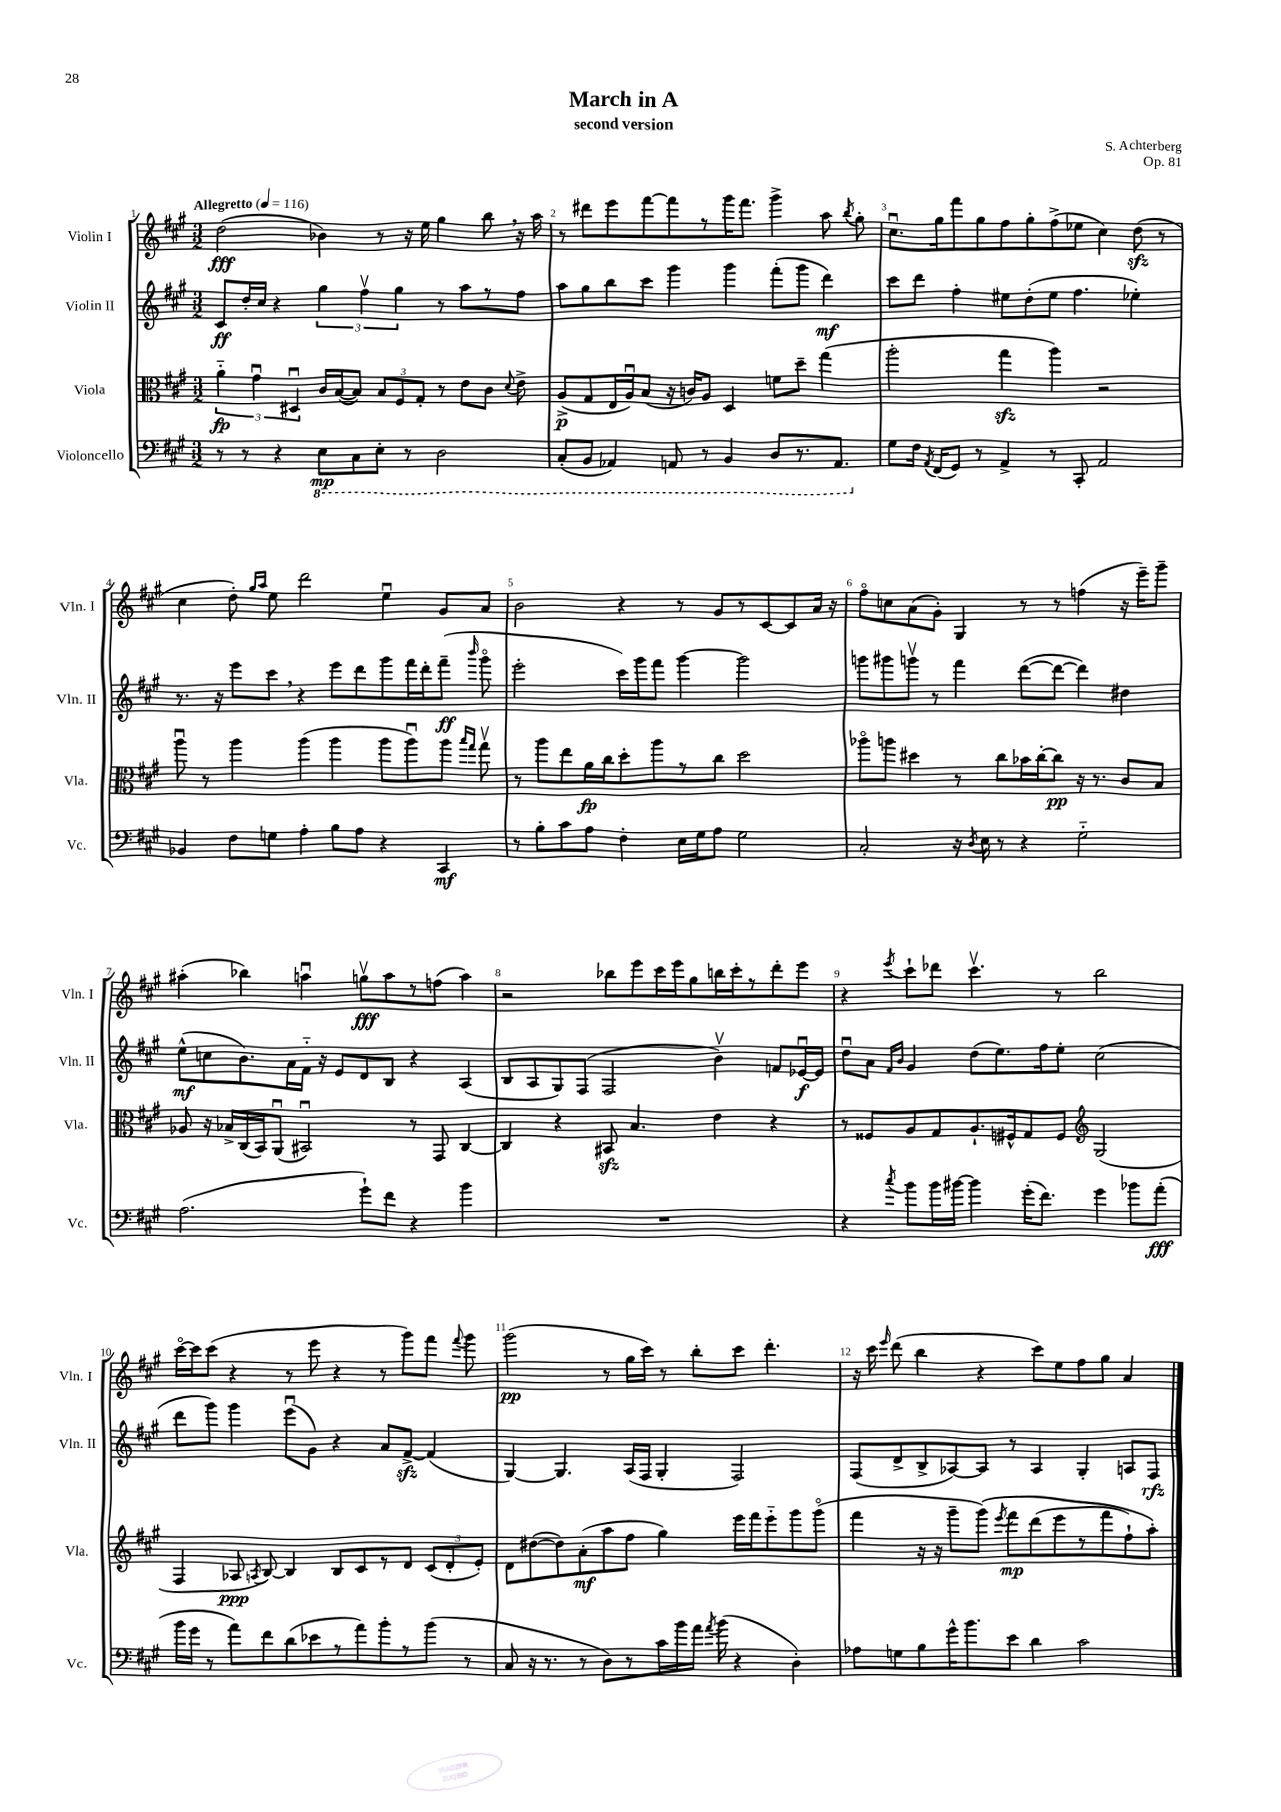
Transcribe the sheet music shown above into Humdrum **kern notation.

**kern	**kern	**kern	**kern
*staff4	*staff3	*staff2	*staff1
*clefF4	*clefC3	*clefG2	*clefG2
*k[f#c#g#]	*k[f#c#g#]	*k[f#c#g#]	*k[f#c#g#]
*M3/2	*M3/2	*M3/2	*M3/2
*MM116	*MM116	*MM116	*MM116
8r	6a'~	8c#	(2dd
8r	.	16dd'	.
.	6g#u	.	.
.	.	16cc#	.
4r	.	4r	.
.	6D#u	.	.
8EE	16c#	6gg#	4b-)
.	([16B	.	.
8CC#	8B])	.	.
.	.	6ff#v	.
8EE'	12B	.	8r
.	12F#	6gg#	.
8r	.	.	16r
.	12G#'	.	.
.	.	.	16ee
2DD	8r	8r	4gg#
.	8e	8aa	.
.	8c#	8r	8bb
.	8qqd	.	.
.	8e^	8ff#	16r
.	.	.	16aa
=	=	=	=
(8CC#'	(8A^	8aa	8r
8BBB	8G#	8gg#	8ddd#
4AAA-)	16E	8bb	8eee
.	16Au)	.	.
.	(8B	8ccc#	[8fff#
8AAA	16r	4ggg#	8fff#]
.	16c)	.	.
8r	8A	.	8r
4BBB	4D	4ggg#	16ggg#
.	.	.	8.fff#
8DD	8f	(8fff#'	4ggg#^
8.r	8dd~	8ggg#	.
.	(4gg#	4ddd)	8aa
8.AAA	.	.	.
.	.	.	8qbb
.	.	.	8gg#'
=	=	=	=
8G#	2aa'	8ccc#	8.cc#u
16F#	.	8ddd	.
8qAA	.	.	.
(16FF#	.	.	16gg#
8GG#)	.	4ff#'	8fff#
8r	.	.	8gg#
4AA^	4gg#	8ee#	8ff#
.	.	(8dd'	8gg#'
8r	4aa)	8ee#	(8ff#^
8CC#'	.	4.ff#	8ee-
2AA	2r	.	4cc#)
.	.	4ee-')	(8dd
.	.	.	8r
=	=	=	=
4BB-	8aau	8.r	4cc#
.	8r	.	.
.	.	16r	.
8F#	4aa	8eee	8dd')
.	.	.	16qqgg#
.	.	.	16qqaa
8G	.	8ccc#	8ee
4A'	(4aa	4r	2ddd
8B	4aa	8eee	.
8A	.	8ddd	.
4r	8aa	8ggg#	4eeu
.	8aau)	16fff#	.
.	.	16ddd'	.
4CC#	8aa	(8fff#~	8g#
.	16qqbb	.	.
.	16qqgg#	16qqbbb	.
.	8gg#v	8ggg#o	8a
=	=	=	=
8r	8r	2eee'	2b
8B'	8aa	.	.
8c#	8ee	.	.
8A	16a	.	.
.	16cc#	.	.
4F#'	8dd'	16ccc#)	4r
.	.	16ggg#	.
.	8aa	8fff#	.
16E	8r	[4ggg#	8r
16G#	.	.	.
8A	8cc#	.	8g#
2G#	2dd	2ggg#]	8r
.	.	.	[8c#
.	.	.	8c#]
.	.	.	16a
.	.	.	16r
=	=	=	=
2C#'	8aa-o	8ggg	8ff#o
.	8aa	8ggg#	8cc
.	4dd#	8gggv	(8a
.	.	8r	8g#')
16r	8r	4fff#	4G#
8qD	.	.	.
16E	.	.	.
8r	8cc#	.	.
4r	16b-	([8ddd	8r
.	[16cc#'	.	.
.	8cc#]	8ddd_	8r
2G#'~	16r	4ddd])	(4ff
.	8.r	.	.
.	8c#	4dd#	16r
.	.	.	16eee~)
.	8B	.	8ggg#~
=	=	=	=
(2.A	8A-	(8ee^^	(4aa#'
.	16r	8cc	.
.	16B-^	.	.
.	(16C#	8.b)	4bb-)
.	16BB)	.	.
.	(8AAu	.	.
.	.	16a	.
.	2BB#u)	16f#'~	4aau
.	.	16r	.
.	.	8e	.
8g#`)	.	8d	8ggv
8f#	.	8B	8aa
4r	8r	4r	8r
.	8GG#	.	(8ff
4b	[4C#	(4A	4aa)
=	=	=	=
1.r	4C#]	8B	2r
.	.	8A	.
.	4r	8G#)	.
.	.	(8F#	.
.	8BB#	2F#	8bb-
.	4.B	.	8eee
.	.	.	16ccc#
.	.	.	16eee
.	.	.	8gg#
.	4e	4bv)	16bb
.	.	.	16ccc#'
.	.	.	8r
.	4r	8f	8ddd'
.	.	[16e-u	8eee
.	.	16e-]	.
=	=	=	=
4r	8r	8ddu	4r
.	8F##	8a	.
.	.	16qqf#	.
8qcc#	.	16qqb	8qeee
8b	8A	4g#	8ccc#`
16b	8G#	.	8ddd-
[16b#	.	.	.
4b#]	8.A`	(8dd	4.ccc#v
.	.	8.ee)	.
.	16F#^^	.	.
(16g#'	8G#	.	.
8.f#)	.	16ff#	.
.	8F#	8ee'	8r
*	*clefG2	*	*
4g#	(2G#	(2cc#	2bb
8b-	.	.	.
(8a'	.	.	.
=	=	=	=
16b	4F#	8ddd	[16ccc#o
16g#	.	.	16ccc#]
8r	.	8ggg#)	(8ccc#
8a)	8A-	4ggg#	4r
.	8qA	.	.
8f#	[8B)	.	.
(8d	4B]	(8eeeu	8r
8e-	.	8g#)	8eee
8r	8B	4r	4r
8a)	8c#	.	.
8b'	8r	8a	8r
8r	8d	[8f#^	8ggg#)
(8b	(12c#	(4f#]	8fff#
.	12d'	.	.
.	.	.	8qqfff#
8r	.	.	8ggg#
.	12e')	.	.
=	=	=	=
8C#	8d	[4G#)	(2ggg#
16r	([8dd#	.	.
8.r	.	.	.
.	8dd#])	4.G#]	.
8r	(8a'	.	.
8D)	8aa	.	8r
8r	8ff#	(16A	16gg#
.	.	16F#	16ccc#)
16c#	4gg#)	4G#'	8r
16b	.	.	.
16a	.	.	8bb'
8qa	.	.	.
(16b	.	.	.
4r	16eee	2F#)	8ccc#
.	16fff#	.	.
.	8eee'~	.	4.ddd'
4D')	8ggg#	.	.
.	(8ggg#o	.	.
=	=	=	=
8A-	4fff#	(8F#	16r
.	.	.	16ccc#
.	.	.	16qqeee
8G	.	8d^	(8ddd
8B	16r	8B^	4bb
.	16r	.	.
16g#^^	8ggg#~	[8A-)	.
8.b	.	.	.
.	&(8ggg#)	8A-]	4r
.	8qeee	.	.
8e	8fff#	8r	.
4d	(8ddd	4A-	8ccc#)
.	8eee	.	8ee
2c#	8r	4G#'	8ff#
.	8fff#	.	8gg#
.	8ff#`)	8A	4a
.	8aa'&)	8F#	.
==	==	==	==
*-	*-	*-	*-
